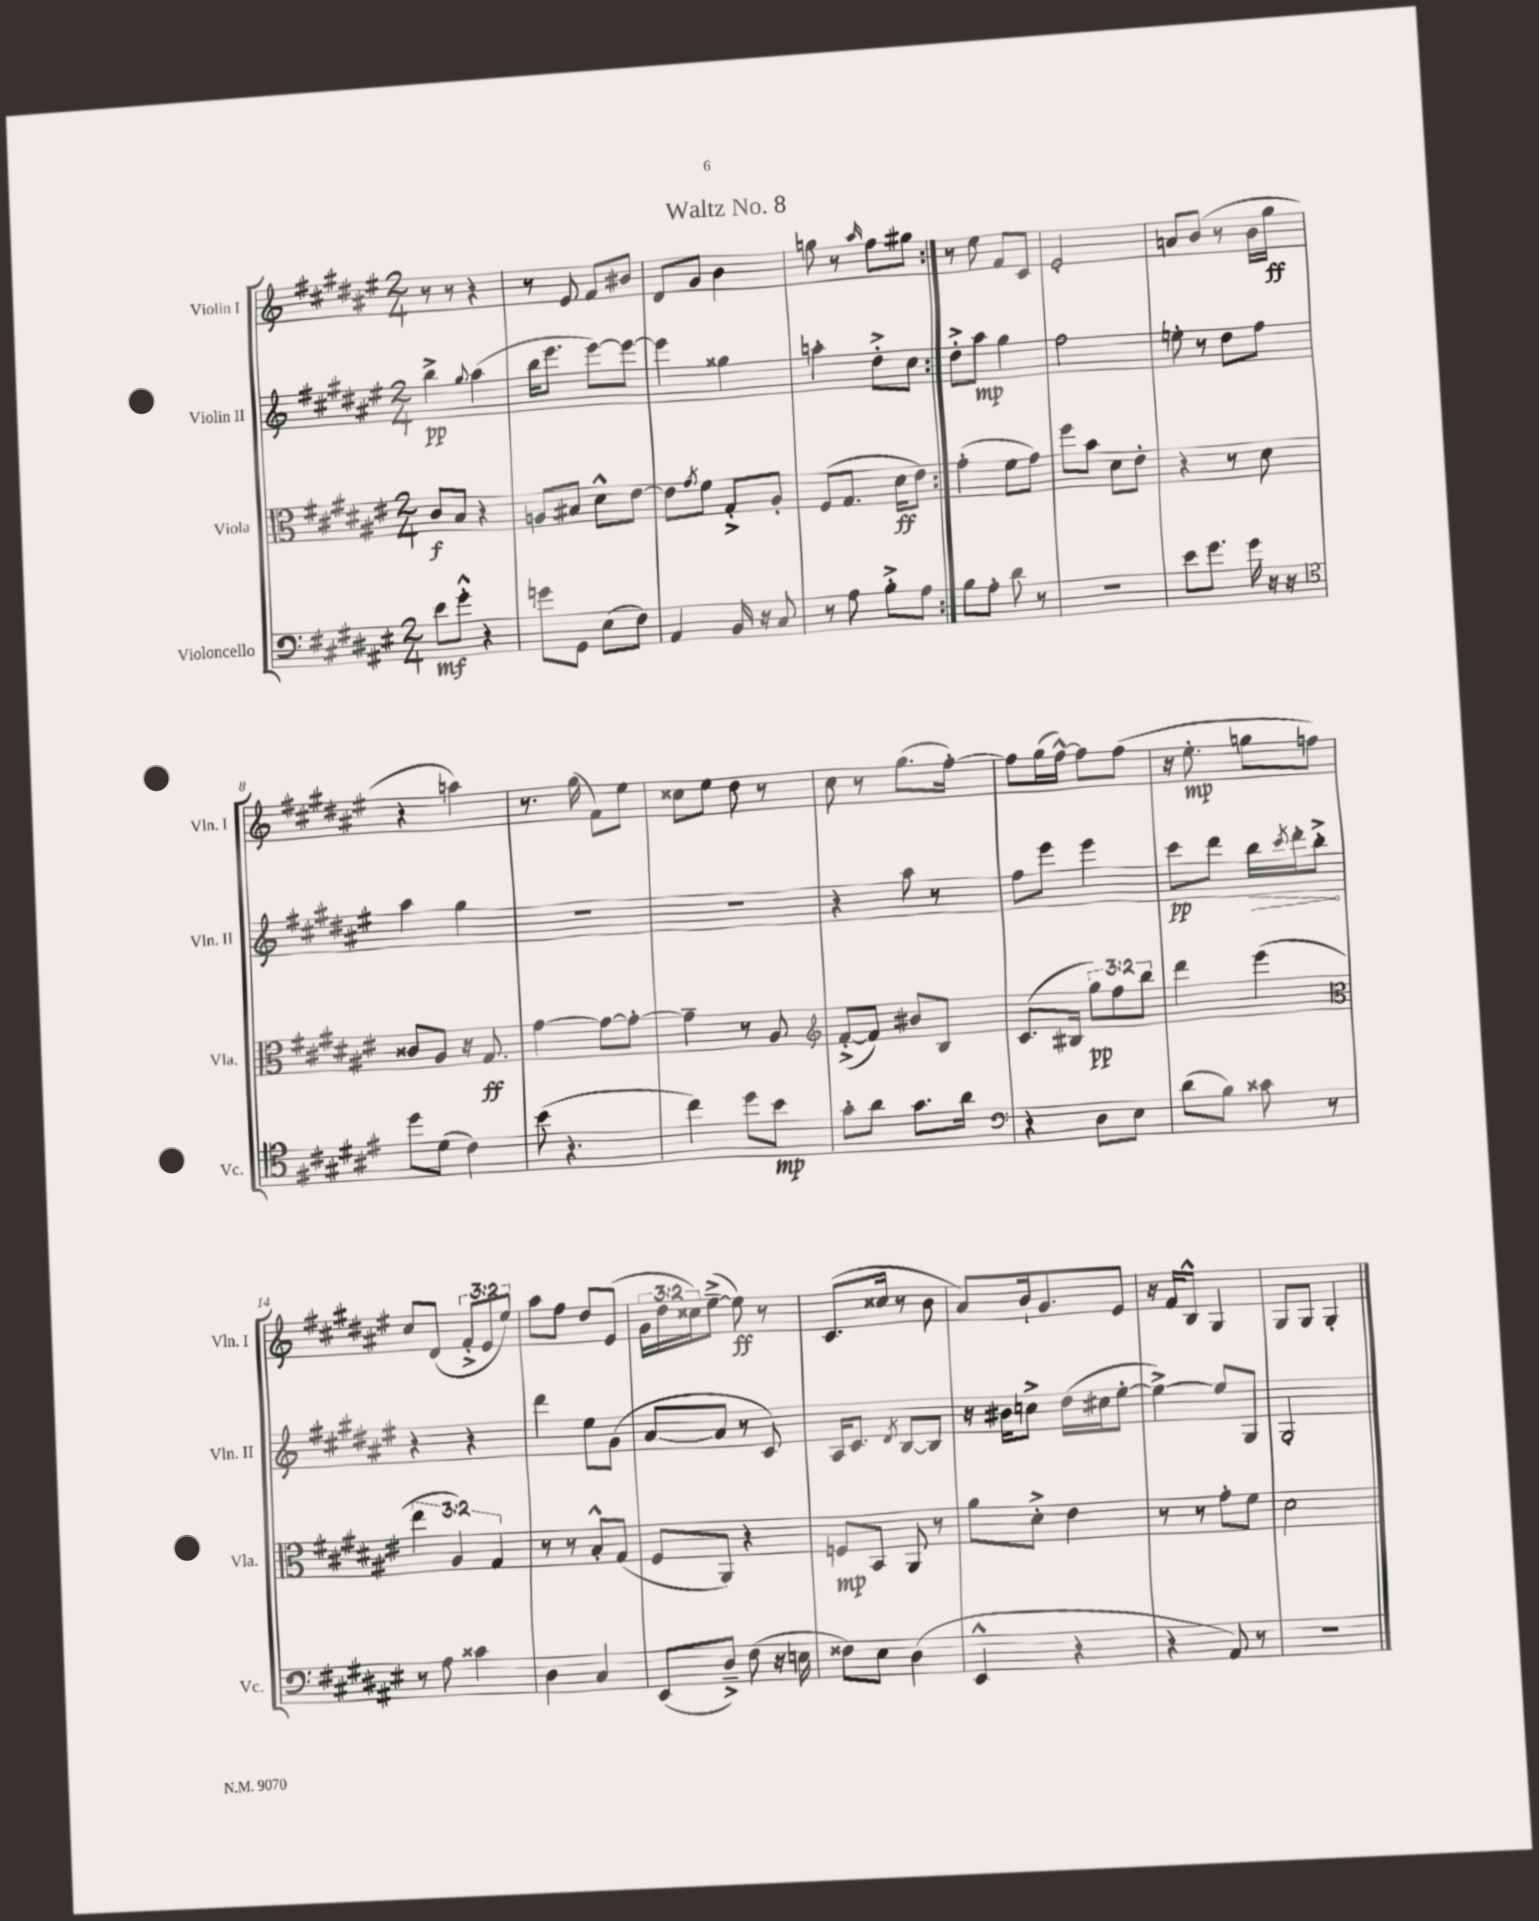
\header { title = "Waltz No. 8" }
<<
\new StaffGroup <<
\new Staff = "s0" \with { instrumentName = "Violin I" shortInstrumentName = "Vln. I" } {
    \clef treble \key fis \major \numericTimeSignature \time 2/4 \override Staff.TupletNumber.text = #tuplet-number::calc-fraction-text
    \repeat volta 2 { r8 r8 r4 |
    r8 eis'8 fis'8 bis'8 |
    dis'8 gis'8 b'4 |
    g''8 r8 \grace { ais''16 } fis''8 gis''8 | }
    r8 eis''8 fis'8 cis'8 |
    eis'2-. |
    a'8 b'8( r8 b'16 gis''16\ff |
    r4 a''4) |
    r8. gis''16( fis'8) eis''8 |
    cisis''8 eis''8 dis''8 r8 |
    cis''8 r8 gis''8.( fis''16~-.) |
    fis''8 gis''16( fis''16~-^) fis''8 fis''8( |
    r16 eis''8.-.\mp g''8 f''8) |
    cis''8 dis'8( \tuplet 3/2 { fis'8-.-> eis'8 eis''8) } |
    ais''8 fis''8 dis''8 eis'8( |
    \tuplet 3/2 { gis'16 dis''16 cisis''16) } eis''8~--->( eis''8\ff) r8 |
    cis'8.( cisis''16 r8 b'8 |
    ais'8) b'16-! gis'8. eis'8 |
    r16 fis'16 b8-^ gis4 |
    gis8 gis8 gis4-. \bar "|." |
}
\new Staff = "s1" \with { instrumentName = "Violin II" shortInstrumentName = "Vln. II" } {
    \clef treble \key fis \major \numericTimeSignature \time 2/4
    \repeat volta 2 { b''4->\pp \appoggiatura { gis''8 } ais''4( |
    b''16 eis'''8. eis'''8~) eis'''8~ |
    eis'''4 gisis''4 |
    a''4-. dis''8-.-> cis''8 | }
    dis''8-.-> ais''8\mp gis''4 |
    fis''2 |
    e''8-. r8 dis''8 fis''8 |
    ais''4 gis''4 |
    R2 |
    R2 |
    r4 ais''8 r8 |
    fis''8 eis'''8 eis'''4 |
    cis'''8\pp dis'''8 \once \override Hairpin.circled-tip = ##t b''16\> \acciaccatura { cis'''8 } dis'''16-. b''8-.->\! |
    r4 r4 |
    dis'''4 eis''8 gis'8( |
    ais'8~ ais'8 r8 cis'8) |
    ais16 cis'8. \acciaccatura { dis'8 } b8~ b8 |
    r16 bis'16 c''8-> dis''16( cis''16 eis''8~-. |
    eis''4~->) eis''8 gis8 |
    gis2-. \bar "|." |
}
\new Staff = "s2" \with { instrumentName = "Viola" shortInstrumentName = "Vla." } {
    \clef alto \key fis \major \numericTimeSignature \time 2/4 \override Staff.TupletNumber.text = #tuplet-number::calc-fraction-text
    \repeat volta 2 { cis'8\f b8 r4 |
    a8 bis8 dis'8-^ eis'8~ |
    eis'8 \acciaccatura { gis'8 } fis'8 gis8-.-> ais8-. |
    fis8( gis8. dis'16\ff eis'8) | }
    gis'4-.( fis'8 gis'8) |
    fis''8 b'8 dis'8 eis'8-. |
    r4 r8 dis'8 |
    cisis'8 ais8 r16 gis8.\ff |
    gis'4~ gis'8~ gis'8~-. |
    gis'4-- r8 ais8 |
    \clef treble fis'8~-.->( fis'8) bis'8 b8 |
    cis'8.( bis16 \tuplet 3/2 { gis''8\pp) fis''8 b''8 } |
    dis'''4 eis'''4( |
    \clef alto \tuplet 3/2 { eis''4 ais4) gis4 } |
    r8 r8 b8-.-^ gis8( |
    fis8 ais,8) r4 |
    f8\mp b,8 ais,8 r8 |
    ais'8 dis'8-.-> eis'4 |
    r8 r8 gis'8-. fis'8 |
    dis'2 \bar "|." |
}
\new Staff = "s3" \with { instrumentName = "Violoncello" shortInstrumentName = "Vc." } {
    \clef bass \key fis \major \numericTimeSignature \time 2/4
    \repeat volta 2 { eis'8\mf gis'8-.-^ r4 |
    g'8 gis,8 eis8( fis8) |
    ais,4 b,16 r16 cis8 |
    r8 ais8 b8-.-> ais8 | }
    b8 ais8-. dis'8 r8 |
    R2 |
    eis'8 gis'8. gis'16 r16 r16 |
    \clef tenor dis''8 dis'8( cis'4) |
    b'8( r4. |
    cis''4) dis''8 b'8\mp |
    gis'8-. ais'8 gis'8. ais'16 |
    \clef bass r4 dis8 eis8 |
    dis'8( b8) cisis'8 r8 |
    r8 ais8 cisis'4 |
    dis4 cis4 |
    eis,8( dis8--->) fis8( r16 e16 |
    fisis8) eis8 dis4( |
    eis,4-^ r4 |
    r4 ais,8) r8 |
    r2 \bar "|." |
}
>>
>>
